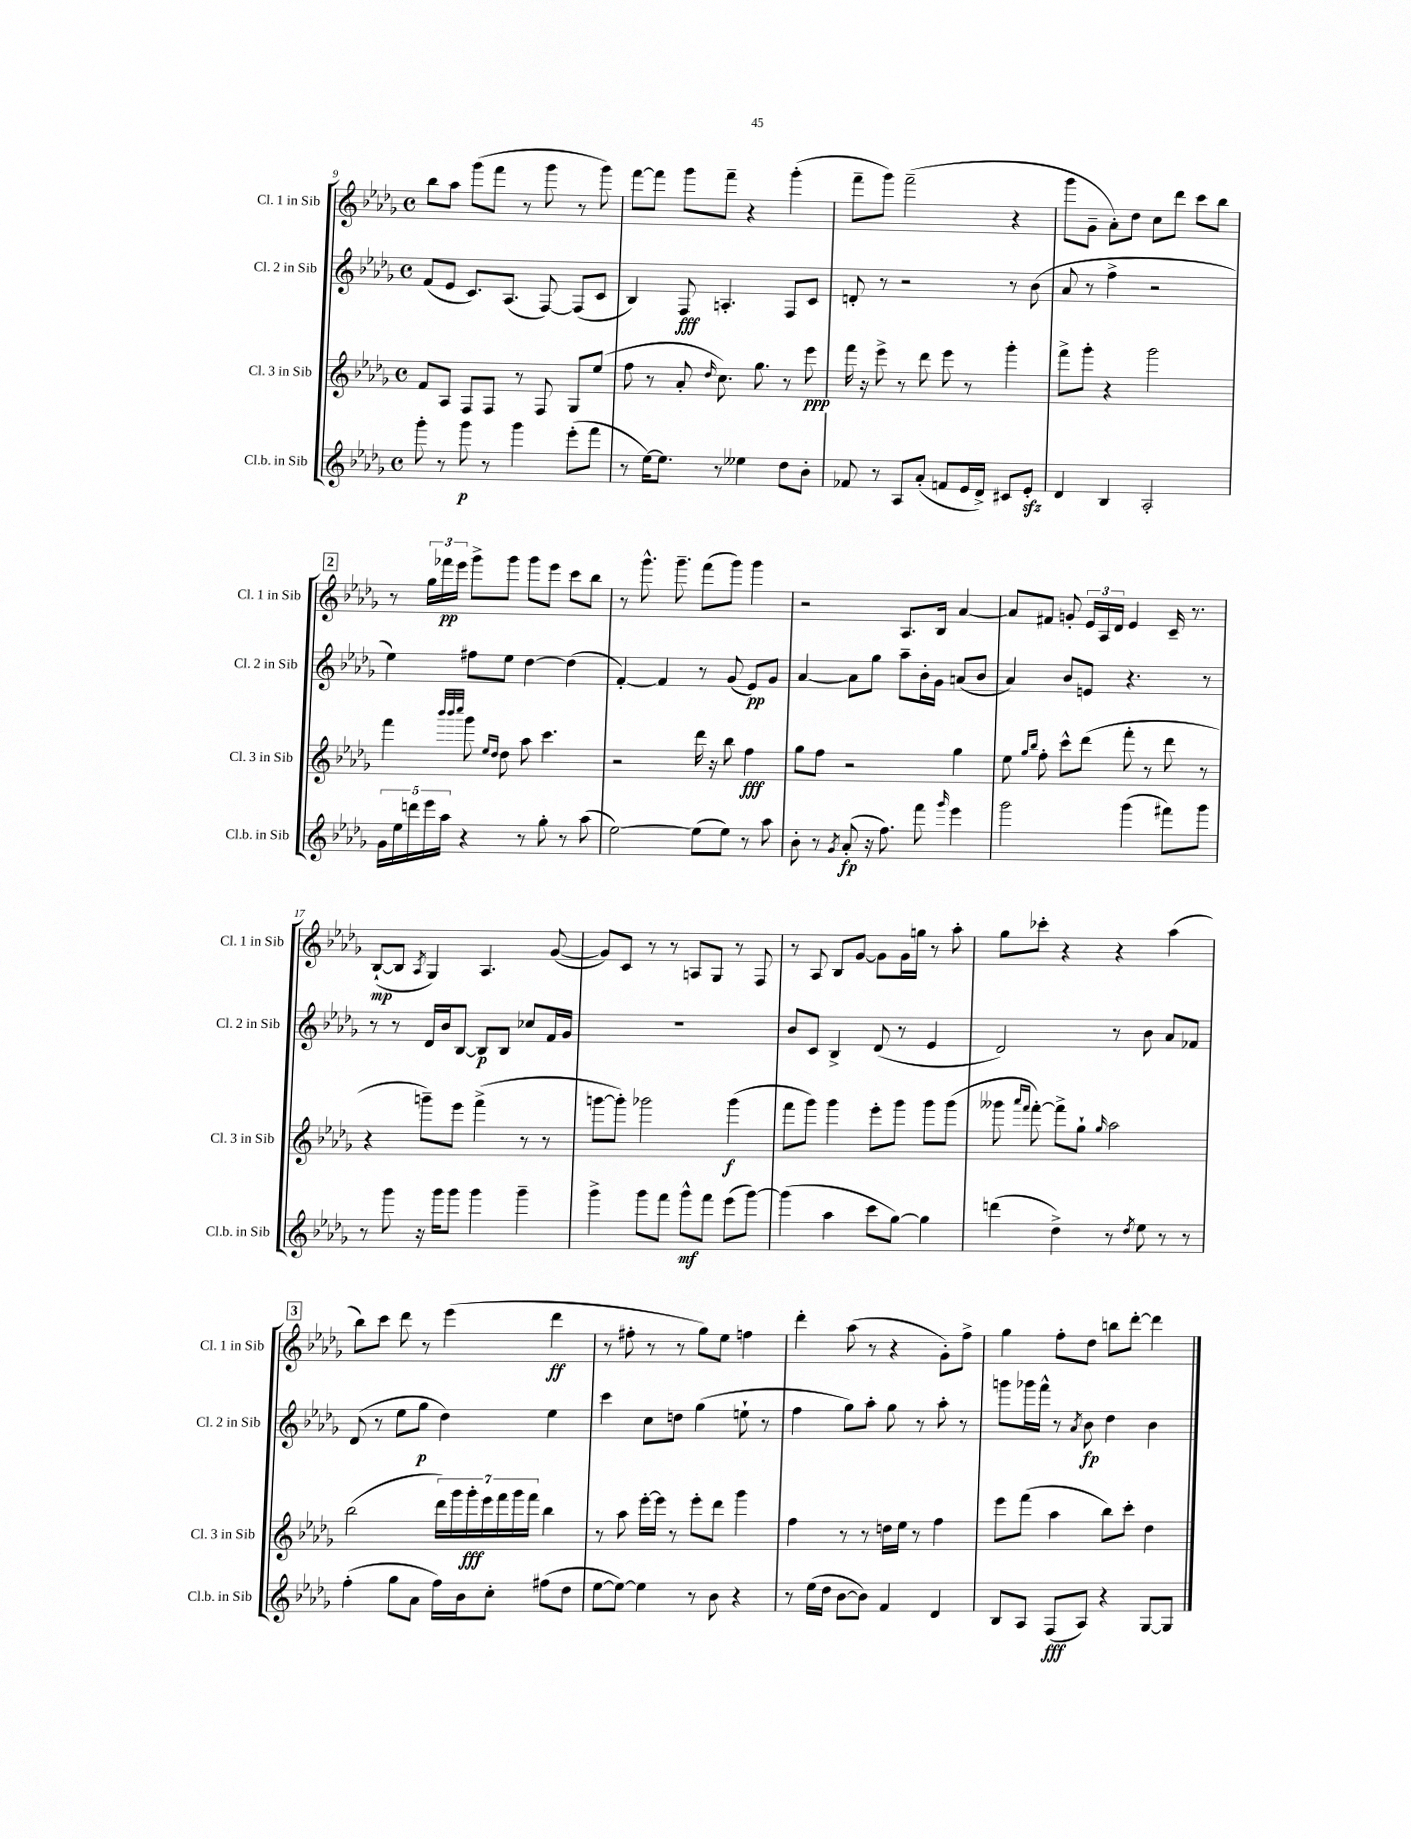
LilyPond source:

<<
\new StaffGroup <<
\new Staff = "s0" \with { instrumentName = "Cl. 1 in Sib" shortInstrumentName = "Cl. 1 in Sib" } {
    \clef treble \key des \major \defaultTimeSignature \time 4/4
    \autoBeamOff bes''8[ aes''8] ges'''8[( f'''8] r8 ges'''8 r8 ges'''8) |
    f'''8[~ f'''8] ges'''8[ f'''8]-- r4 ges'''4-.( |
    f'''8[-- ges'''8]) f'''2--( r4 |
    ges'''8[ ges'8]-- aes'8[-.) des''8] c''8[ des'''8] c'''8[ bes''8] |
    \mark \markup { \box "2" } r8 \tuplet 3/2 { ges''16[ fes'''16\pp ees'''16] } ges'''8[-> ges'''8] ges'''8[ ees'''8] c'''8[ bes''8] |
    r8 ges'''8.-^ ges'''8.-- f'''8[( ges'''8]) ges'''4 |
    r2 aes8.[ bes16] aes'4~ |
    aes'8[ fis'8] g'8-. \tuplet 3/2 { ees'16[ aes16 des'16] } ees'4 c'16-- r8. |
    bes8[~-!\mp( bes8] \acciaccatura { aes8 } ges4) aes4. ges'8~( |
    ges'8[) c'8] r8 r8 a8[ ges8] r8 f8 |
    r8 aes8 bes8[ ges'8]~ ges'8[ ges'16 g''16] r8 aes''8-. |
    ges''8[ ces'''8]-. r4 r4 aes''4( |
    \mark \markup { \box "3" } bes''8[) c'''8] des'''8 r8 ees'''4( des'''4\ff |
    r8 fis''8-. r8 r8 ges''8[) ees''8] f''4 |
    des'''4-. aes''8( r8 r4 ges'8[-.) f''8]-> |
    ges''4 f''8[-. des''8] b''8[ des'''8]~-. des'''4 \bar "|." |
}
\new Staff = "s1" \with { instrumentName = "Cl. 2 in Sib" shortInstrumentName = "Cl. 2 in Sib" } {
    \clef treble \key des \major \defaultTimeSignature \time 4/4
    \autoBeamOff f'8[( ees'8] c'8.[) aes8.]( f8~) f8[( c'8] |
    bes4) f8\fff a4.-. f8[ c'8] |
    d'8-. r8 r2 r8 bes'8( |
    aes'8 r8 f''4-> r2 |
    \mark \markup { \box "2" } ees''4) fis''8[ ees''8] des''4~ des''4( |
    f'4~-.) f'4 r8 ges'8( ees'8[\pp) ges'8] |
    aes'4~ aes'8[ ges''8] aes''8[-- bes'16-. ges'16] a'8[( bes'8] |
    aes'4) bes'8[ e'8] r4. r8 |
    r8 r8 des'16[ bes'16 bes8]~ bes8[\p bes8] ces''8[ f'16 ges'16] |
    R1 |
    bes'8[ c'8] bes4-> des'8( r8 ees'4 |
    des'2) r8 bes'8 aes'8[ fes'8] |
    \mark \markup { \box "3" } des'8( r8 ees''8[ ges''8]\p des''4) ees''4 |
    c'''4 c''8[ d''8] ges''4( e''8-! r8 |
    f''4 ges''8[) aes''8]-. ges''8 r8 aes''8-. r8 |
    g'''8[ ges'''16 f'''16]-^ r8 \acciaccatura { aes'8 } bes'8\fp des''4 bes'4 \bar "|." |
}
\new Staff = "s2" \with { instrumentName = "Cl. 3 in Sib" shortInstrumentName = "Cl. 3 in Sib" } {
    \clef treble \key des \major \defaultTimeSignature \time 4/4
    \autoBeamOff f'8[ aes8] f8[ f8] r8 f8 ges8[ ees''8]( |
    f''8 r8 aes'8-. \grace { des''16 } c''8.) ges''8. r8 ees'''8\ppp |
    f'''16 r16 ees'''8-> r8 des'''8 ees'''8 r8 ges'''4-. |
    f'''8[-> ges'''8]-. r4 ges'''2 |
    \mark \markup { \box "2" } f'''4 \grace { bes'''32[ bes'''32 c''''32] } ges'''8 \grace { ees''16[ des''16] } des''8 aes''8 c'''4. |
    r2 des'''16 r16 bes''8 f''4\fff |
    ges''8[ f''8] r2 ges''4 |
    ees''8 \grace { ges''16[ bes''16] } f''8-. c'''8[-^ des'''8]( f'''8-. r8 des'''8 r8 |
    r4 g'''8[--) ees'''8] f'''4->( r8 r8 |
    g'''8[~ g'''8]-.) ges'''2 ges'''4\f( |
    f'''8[ ges'''8]) ges'''4 ees'''8[-. ges'''8] ges'''8[ ges'''8]( |
    geses'''8 \grace { aes'''16[ f'''16] } f'''8~-.) f'''8[-> ges''8]-! \grace { ges''16 } aes''2 |
    \mark \markup { \box "3" } bes''2( \tuplet 7/4 { des'''16[) ges'''16 ges'''16-.\fff ees'''16 f'''16 ges'''16 f'''16] } bes''4 |
    r8 aes''8 ees'''16[~-. ees'''16] r8 ees'''8[-. des'''8] ges'''4 |
    f''4 r8 r8 d''16[ ees''16] r8 f''4 |
    ees'''8[ f'''8]( aes''4 bes''8[) c'''8]-. des''4 \bar "|." |
}
\new Staff = "s3" \with { instrumentName = "Cl.b. in Sib" shortInstrumentName = "Cl.b. in Sib" } {
    \clef treble \key des \major \defaultTimeSignature \time 4/4
    \autoBeamOff ges'''8-. r8 ges'''8\p r8 ges'''4 ees'''8[-.( f'''8] |
    r8 ees''16[~) ees''8.] r8 eeses''4 des''8[ bes'8]-. |
    fes'8 r8 aes8[ aes'8]-.( f'8[ ees'16 des'16]->) cis'8[ ees'8]-.\sfz |
    des'4 bes4 aes2-. |
    \mark \markup { \box "2" } \tuplet 5/4 { ges'16[ ees''16 d'''16 ees'''16 aes''16] } r4 r8 ges''8-. r8 aes''8( |
    ees''2~) ees''8[( ees''8]) r8 aes''8 |
    bes'8-. r8 \acciaccatura { ges'8 } aes'8-.\fp( r16 f''8.) f'''8 \grace { ges'''16 } ees'''4 |
    ges'''2 ges'''4( fis'''8[) ges'''8] |
    r8 ges'''8 r16 ges'''16[ ges'''8] ges'''4 ges'''4-- |
    ges'''4-> ges'''8[ f'''8] ges'''8[-^\mf f'''8] ees'''8[( ges'''8]~) |
    ges'''4( aes''4 c'''8[ ges''8]~) ges''4 |
    d'''4( des''4->) r8 \acciaccatura { des''8 } ees''8 r8 r8 |
    \mark \markup { \box "3" } f''4-.( ges''8[ aes'8] f''16[) bes'16 c''8]-. fis''8[( des''8] |
    ees''8[~ ees''8]~) ees''4 r8 bes'8 r4 |
    r8 ees''16[( des''16] bes'8[~ bes'8]) f'4 des'4 |
    bes8[ aes8] f8[\fff( aes8]) r4 ges8[~ ges8] \bar "|." |
}
>>
>>
\layout { \context { \Score currentBarNumber = #9 } }
